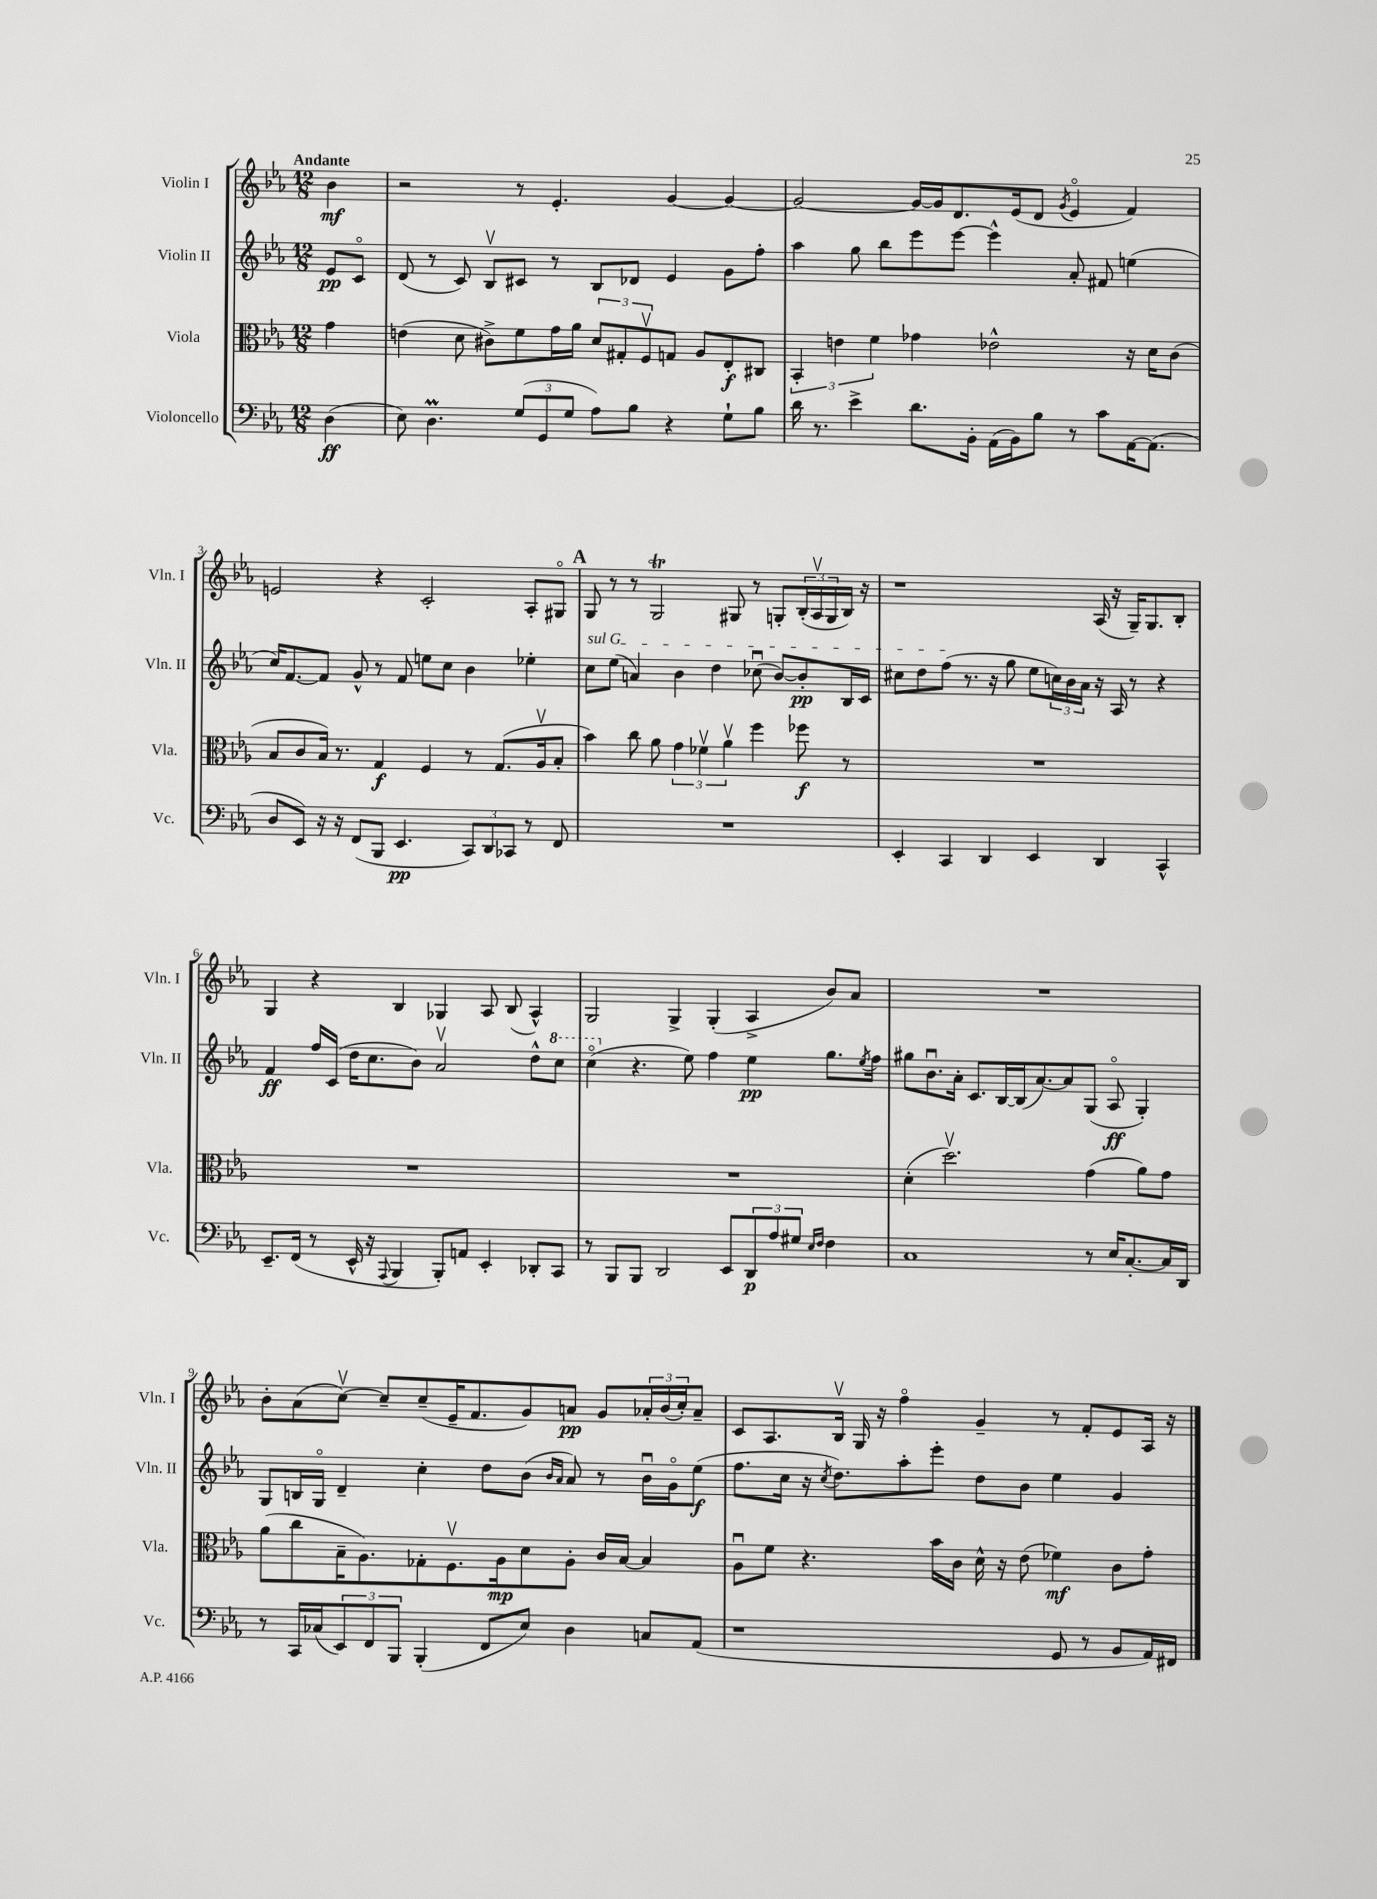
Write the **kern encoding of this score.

**kern	**kern	**kern	**kern
*staff4	*staff3	*staff2	*staff1
*clefF4	*clefC3	*clefG2	*clefG2
*k[b-e-a-]	*k[b-e-a-]	*k[b-e-a-]	*k[b-e-a-]
*M12/8	*M12/8	*M12/8	*M12/8
(4D\	4g\	8e-/L	4b-\
.	.	8co/J	.
=	=	=	=
8E-\)	(4e\	(8d/	2r
4.D\	.	8r	.
.	8d\	8c/)	.
.	8c#^\L)	8B-v/L	.
(12G/L	8f\	8c#/J	8r
12GG/	.	.	.
.	16g\L	8r	4.e-'/
12G/J	.	.	.
.	16a-\JJ	.	.
8A-\L)	12d/L	8B-/L	.
.	12G#'/	.	.
8B-\J	.	8d-/J	.
.	12Fv/	.	.
4r	8G/J	4e-/	[4g/
.	8A-/L	.	.
8G`\L	8E-'/	8g\L	4g/_
8B-\J	8C#/J	8ff'\J	.
=	=	=	=
16d\	6BB-'/	4aa-\	2g/_
8.r	.	.	.
.	6e\	.	.
4e-^\	.	8gg\	.
.	6f\	.	.
.	.	8bb-\L	.
8.d\L	4g-\	8eee-\	16g/_LL
.	.	.	16g/]J
.	.	[8eee-\J	8.d/
16BB-'\Jk	.	.	.
(16AA-\LL	2e-^^\	4eee-^^\]	.
16BB-\J)	.	.	(16e-/k
8B-\J	.	.	8d/J
.	.	.	8qg/
8r	.	8a-'/	4e-o/
8c\L	.	8f#/	.
[16AA-\K	16r	(4ee\	4f/)
(8.AA-\]J	16d\LK	.	.
.	(8c\J	.	.
=	=	=	=
8D/L	8B-/L	16cc/LK)	2e/
.	.	[8.f/	.
8EE-/J)	8c/	.	.
16r	16B-/Jk)	8f/]J	.
16r	8.r	.	.
(8FF/L	.	8g^^/	.
8BBB-/J	4G/	8r	4r
4.EE-/	.	8f/	.
.	4F/	8ee\L	2c'/
.	.	8cc\J	.
12CC/L)	8r	4b-\	.
12DD/	.	.	.
.	(8.G/L	.	.
12CC-/J	.	.	.
8r	.	4ee-'\	8A-'/L
.	16A-v/k	.	.
8FF/	8B-'/J	.	8G#o/J
=	=	=	=
1.r	4b-\)	8cc\L	8G/
.	.	(8ee-\J	8r
.	8cc\	4a/)	8r
.	8a-\	.	2G/
.	6g\	4b-\	.
.	6f-v\	.	.
.	.	4dd\	.
.	6a-v\	.	.
.	.	.	8G#/
.	4ff\	(8cc-u\	8r
.	.	[8b-/L)	8G'/L
.	8ff-\	8b-'/]	(24B-'/L
.	.	.	24A-v/
.	.	.	24G/
.	8r	16B-/L	16B-/JJ)
.	.	16c/JJ	16r
=	=	=	=
4EE-'/	1.r	8cc#\L	1r
.	.	8dd\	.
4CC/	.	(8ff\J	.
.	.	8.r	.
4DD/	.	.	.
.	.	16r	.
.	.	8gg\	.
4EE-/	.	8ee-\L	.
.	.	24cc\L)	.
.	.	24b-\	.
.	.	24a-\JJ	.
4DD/	.	16r	(16A-/
.	.	16A-/	16r
.	.	8r	16G~/LK)
.	.	.	8.G/
4CC^^/	.	4r	.
.	.	.	8B-'/J
=	=	=	=
8.EE-~/L	1.r	4f/	4G/
(16FF/Jk	.	.	.
8r	.	16ff/LL	4r
.	.	(16c/JJ	.
16EE-^^/	.	16dd\LK	.
16r	.	8.cc\	.
8qqAAA-/	.	.	.
4BBB-/	.	.	4B-/
.	.	8b-\J)	.
8BBB-'/L)	.	2a-v/	4G-/
8AA/J	.	.	.
4EE-'/	.	.	8A-/
.	.	.	(8B-/
8DD-'/L	.	8dd^^\L	4A-^^/)
8CC/J	.	8ccc\J	.
=	=	=	=
8r	1.r	(4ccco\	2G/
8BBB-/L	.	.	.
8BBB-/J	.	4.r	.
2DD/	.	.	.
.	.	.	4G^/
.	.	8ee-\)	.
.	.	4ff\	(4G'/
8EE-/L	.	.	.
12DD/	.	4ee-\	4A-^/
12A-/	.	.	.
12G#/J	.	.	.
16qqE-/LL	.	.	.
16qqF/JJ	.	.	.
4F\	.	8.gg\L	8b-/L)
.	.	.	8a-/J
.	.	8qee-/	.
.	.	16ff\Jk	.
=	=	=	=
1C	(4d'\	8gg#\L	1.r
.	.	8.b-u\	.
.	2.ddv\)	.	.
.	.	16a-'\Jk	.
.	.	8.c/L	.
.	.	[16B-/L	.
.	.	(16B-/]J	.
.	.	[8.a-/)	.
.	.	8a-/]	.
8r	(4g\	(8G/J	.
16E-/LK	.	8A-o/	.
[8.C'/	.	.	.
.	8a-\L)	4G'/)	.
16C/]L	8g\J	.	.
16DD/JJ	.	.	.
=	=	=	=
8r	(8a-\L	8G/L	8b-'\L
16CC/LL	8cc\	16B/L	(8a-\
(16C-/J	.	16Go/JJ	.
12EE-/)	16B-~\K	4d~/	[8ccv\J)
.	8.A-\)	.	.
12FF/	.	.	.
.	.	.	8cc~/]L
12BBB-/J	.	.	.
(4BBB-'/	8G-'\	4cc'\	(8cc~/
.	8.Fv\	.	16e-~/K
.	.	.	8.f/
8FF/L	.	8dd\L	.
.	16A-\k	.	.
8E-/J)	8d\	(8b-\J	8g/)
.	.	16qqb-/LL	.
.	.	16qqa-/JJ	.
4D\	8A-'\J	8a-/)	8a/J
.	16c/LL	8r	8g/L
.	[16B-/JJ	.	.
8C/L	4B-/]	16b-u\LL	24a-'/L
.	.	.	(24b-/
.	.	16go\J	.
.	.	.	24cc'/J)
(8AA-/J	.	(8ee-\J	8a-~/J
=	=	=	=
1r	8A-u\L	8.ff\L	8c/L
.	8f\J	.	8.A-/
.	.	16cc\Jk	.
.	4.r	16r	.
.	.	8qcc/	.
.	.	8.dd\L)	16B-v/Jk
.	.	.	16G/
.	.	.	16r
.	.	8aa-'\	4ffo\
.	16b-\LL	8eee-'\J	.
.	16c\JJ	.	.
.	16d^^\	8dd\L	4g~/
.	16r	.	.
.	(8e-\	8b-\J	.
8GG/	4f-\)	4ee-\	8r
8r	.	.	8f'/L
8BB-/L	8c\L	4g/	8e-/
16AA-/L)	8g'\J	.	16A-/Jk
16FF#/JJ	.	.	16r
==	==	==	==
*-	*-	*-	*-
